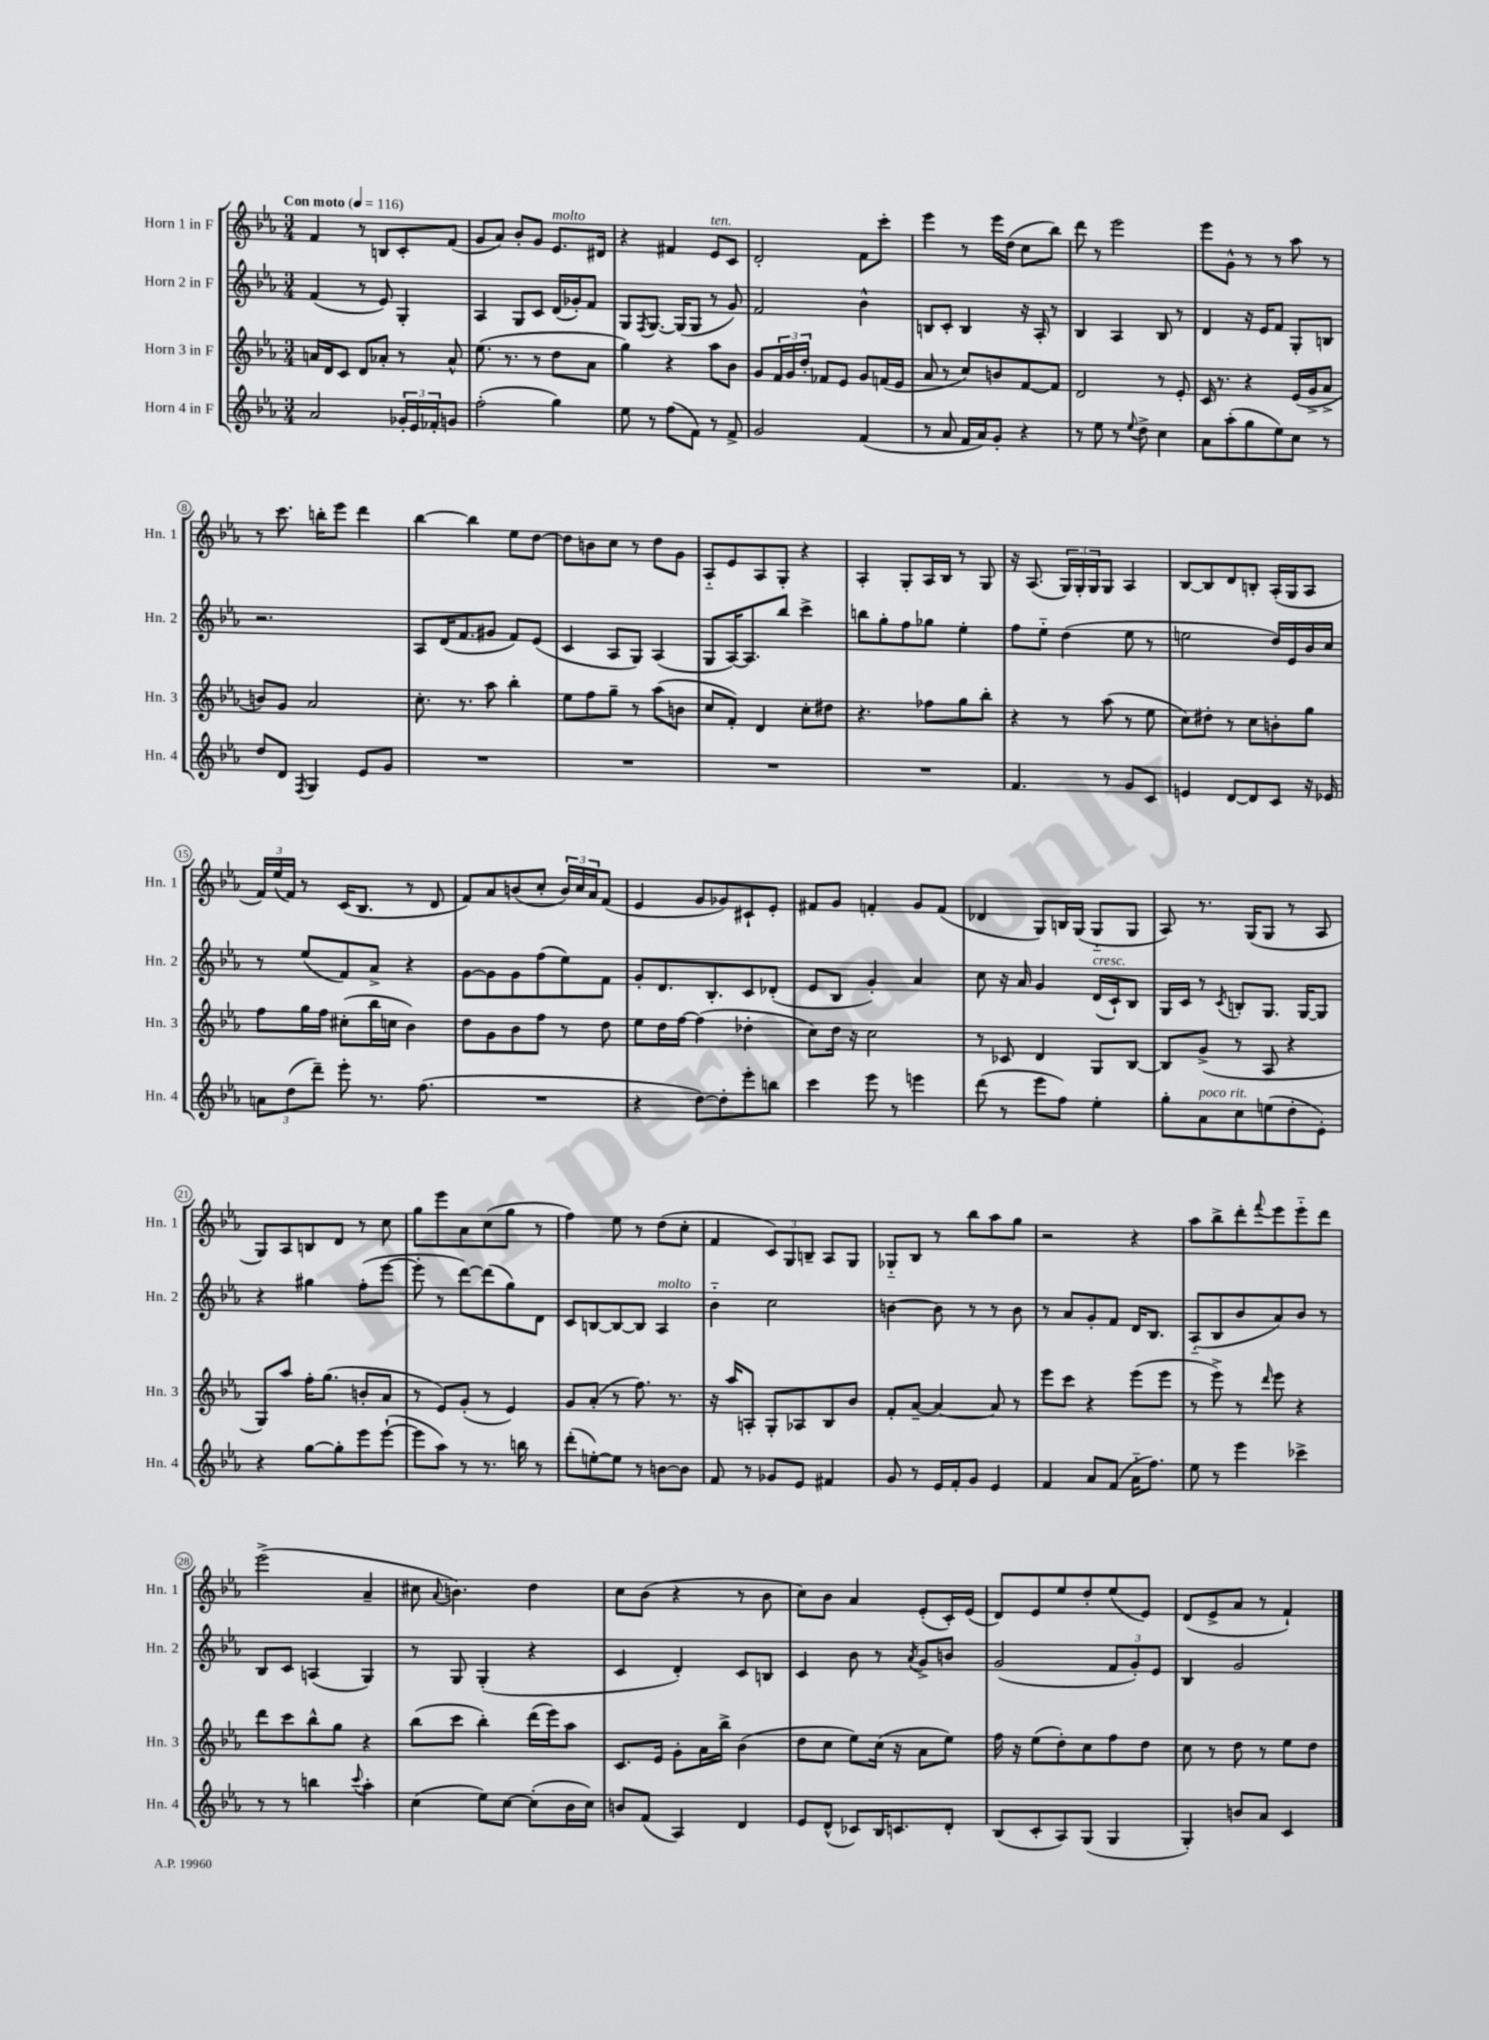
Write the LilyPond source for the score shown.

<<
\new StaffGroup <<
\new Staff = "s0" \with { instrumentName = "Horn 1 in F" shortInstrumentName = "Hn. 1" } {
    \clef treble \key ees \major \numericTimeSignature \time 3/4 \tempo "Con moto" 4 = 116
    f'4 r8 b8 c'8-. f'8( |
    g'8 aes'8) bes'8-. g'8 ees'8.^\markup { \italic "molto" } dis'16 |
    r4 fis'4 ees'8^\markup { \italic "ten." } c'8 |
    d'2-. f'8 c'''8-. |
    ees'''4 r8 ees'''16 d''16( c''8 bes''8) |
    d'''8 r8 ees'''2 |
    ees'''8 g'8-^ r8 r8 aes''8 r8 |
    r8 c'''8. b''16-. ees'''8 d'''4 |
    bes''4~ bes''4 ees''8 d''8~ |
    d''8 b'8 c''8 r8 d''8 g'8 |
    aes8-_ ees'8 aes8 g8-. r4 |
    aes4-. g8-. aes16 bes16 r8 g8 |
    r16 aes8.( \tuplet 3/2 { g16) g16-. g16 } g8 aes4 |
    bes8~ bes8 d'8 b8-. aes16-.( g16 aes8 |
    \tuplet 3/2 { f'16) ees''16( f'16) } r8 c'16( bes8. r8 d'8 |
    f'8) aes'8 b'8( c''8-. \tuplet 3/2 { b'16) c''16 aes'16 } f'8( |
    ees'4 g'8 ges'8) cis'8-! ees'8-. |
    fis'8 g'8 f'4-. g'8 f'8( |
    des'4 g8) b16 g16( g8-_ g8 |
    aes8) r8. g16( g8 r8 aes8 |
    g8) aes8 b8 d'8 r8 c''8 |
    g''8 ees'''8 aes'8 c''8( g''8 r8 |
    f''4) ees''8 r8 d''8( c''8-. |
    f'4 \tuplet 3/2 { c'8) g8 b8-- } aes8 g8 |
    ges8-_ bes8 r8 bes''8 aes''8 g''8 |
    r2 r4 |
    aes''8 bes''8-> d'''8-. \appoggiatura { f'''8 } ees'''8 ees'''8-_ d'''8 |
    ees'''2->( aes'4-- |
    cis''8 \appoggiatura { aes'8 } b'4.) d''4 |
    c''8 bes'8( r4 r8 bes'8 |
    c''8) bes'8 aes'4 ees'8-.( c'16-.) ees'16( |
    d'8) ees'8 ees''8 d''8-. ees''8( ees'8) |
    d'8( ees'8-> aes'8 r8 f'4-!) \bar "|." |
}
\new Staff = "s1" \with { instrumentName = "Horn 2 in F" shortInstrumentName = "Hn. 2" } {
    \clef treble \key ees \major \numericTimeSignature \time 3/4
    f'4( r8 ees'8) g4-. |
    aes4 g8 c'8 d'16( ges'16-.) f'8 |
    g8 \acciaccatura { f8 } g8.~ g16( g8 r8 g'8) |
    f'2 bes'4-^ |
    b8 c'8-. b4 r16 aes16-. r8 |
    bes4 aes4 bes8 r8 |
    d'4 r16 ees'16 f'8 g8-. b8 |
    r2. |
    aes8 d'16( f'8. gis'8 f'8) ees'8( |
    c'4 aes8 g8) aes4( |
    g8 aes16~) aes8. bes''8 c'''4-> |
    b''8 g''8-. f''8 ges''8 ees''4-. |
    f''8 ees''8-_ d''4( ees''8 r8 |
    e''2 d''16) ees'16 bes'16 c''16 |
    r8 ees''8( f'8) aes'8-> r4 |
    g'8~ g'8 g'8 f''8( ees''8) f'8 |
    g'8-. d'8. bes8.-. c'8 des'8-.( |
    ees'8 bes8 g'4-.) aes'4 |
    c''8 r16 aes'16 g'4 d'16^\markup { \italic "cresc." }( c'16-!) bes8 |
    g16 c'16 r8 \acciaccatura { c'8 } b8-. g8. g16~ g8 |
    r4 gis''4 f''8-.( ees'''8~ |
    ees'''8-. r8 d'''8~) d'''8( g''8) d'8 |
    c'8 b8~ b8~ b8 aes4^\markup { \italic "molto" } |
    bes'4-_ c''2 |
    b'4~ b'8 r8 r8 b'8 |
    r8 aes'8 g'8-. f'8 d'16 bes8. |
    aes8-_( bes8 bes'8 aes'8) bes'8 r8 |
    bes8 c'8 a4( g4) |
    r8 g8 g4-.( r4 |
    c'4 d'4-.) c'8 b8 |
    c'4 bes'8 r8 \acciaccatura { aes'8 } g'8-> b'8 |
    g'2( \tuplet 3/2 { f'8 g'8-.) ees'8 } |
    bes4 g'2 \bar "|." |
}
\new Staff = "s2" \with { instrumentName = "Horn 3 in F" shortInstrumentName = "Hn. 3" } {
    \clef treble \key ees \major \numericTimeSignature \time 3/4
    a'16 d'16 c'8 d'8 aes'8-. r8 aes'8-^ |
    ees''8.( r8. r8 d''8 aes'8 |
    g''4) r4 aes''8 bes'8 |
    g'8 \tuplet 3/2 { f'16 g'16 d''16-. } fes'8 ees'8 g'8 f'16( ees'16 |
    aes'8 r8 c''8) b'8 f'8~ f'8 |
    d'2 r8 ees'8-. |
    c'16 r8. r4 ees'16( g'16-> aes'8-> |
    b'8) g'8 aes'2 |
    c''8.-. r8. aes''8 bes''4-. |
    ees''8 f''8 g''8-- r8 aes''8( b'8 |
    c''8 f'8-.) d'4 c''8-. dis''8 |
    r4. fes''8 g''8 bes''8-. |
    r4 r8 aes''8( r8 ees''8 |
    c''8) dis''8-. r8 c''8 b'8-. g''8 |
    f''8 g''16 f''16 cis''8-.( bes''16 c''16 bes'4) |
    d''8 g'8 bes'8 f''8 r8 d''8 |
    ees''8 d''16 f''16~ f''4( des''4-. |
    c''8) d''16 r16 c''2 |
    r8 ces'8 d'4 g8 bes8~ |
    bes8 g'8->( r8 aes8 r4 |
    g8) aes''8 f''16-. g''8.( b'8-. aes'8 |
    r8 ees'8) g'8-.( r8 ees'4) |
    g'8 aes'8-.( r8 f''8.) r8. |
    r16 aes''16 a8-. g8-. aes8 bes8 bes'8 |
    f'8-. aes'8~-- aes'4~ aes'8 r8 |
    ees'''8 c'''8 r4 ees'''8( ees'''8 |
    r8 ees'''8->) r8 \grace { d'''16 } ees'''8 r4 |
    d'''8 c'''8 bes''8-^ g''8 r4 |
    bes''8( c'''8 bes''4-.) d'''16( ees'''16) aes''8 |
    c'8. ees'16 g'8-. aes'16 bes''16-> bes'4( |
    d''8 c''8 ees''8) c''16( r16 aes'8 ees''8) |
    f''16 r16 ees''8( d''8-.) c''8 f''8 d''8 |
    c''8 r8 d''8 r8 ees''8 d''8 \bar "|." |
}
\new Staff = "s3" \with { instrumentName = "Horn 4 in F" shortInstrumentName = "Hn. 4" } {
    \clef treble \key ees \major \numericTimeSignature \time 3/4
    aes'2 \tuplet 3/2 { ges'16-. ees'16 fes'16-. } g'8 |
    f''2-.( g''4) |
    ees''8 r8 f''8( f'8) r8 f'8-> |
    g'2 f'4( |
    r8 aes'8 f'16 aes'16) g'8-. r4 |
    r8 ees''8 r8 \appoggiatura { ees''8 } d''8-> c''4 |
    aes'8 aes''8-.( g''8 ees''8) c''8 r8 |
    d''8 d'8 \acciaccatura { f8 } g4 ees'8 g'8 |
    R2. |
    R2. |
    R2. |
    R2. |
    f'4. r8 g'8 c'8 |
    e'4 d'8~ d'8 c'8 r16 ees'16 |
    \tuplet 3/2 { a'8 d''8( d'''8--) } ees'''8-. r8. f''8.( |
    R2. |
    r4 d''8~) d''8-. ees'''8-. b''8 |
    c'''4 ees'''8 r8 e'''4 |
    d'''8( r8 ees'''8 f''8) ees''4-. |
    g''8-. aes'8^\markup { \italic "poco rit." } c''8 e''8( d''8-. ees'8-.) |
    r4 g''8~ g''8-. ees'''8 ees'''8~-!( |
    ees'''8 aes''8) r8 r8. b''16 r8 |
    d'''8-.( e''8~-.) e''8 r8 b'8~ b'8 |
    f'8 r8 ges'8 ees'8 fis'4 |
    g'8 r8 ees'16 f'16-. g'8 ees'4 |
    f'4 aes'8 f'8( aes'16-_ f''8.) |
    ees''8 r8 ees'''4 ces'''4-> |
    r8 r8 b''4 \appoggiatura { c'''8 } aes''4-. |
    c''4( ees''8) c''8~ c''8-.( bes'16 c''16) |
    b'8 f'8( aes4) d'4 |
    ees'8 d'8-^( ces'8) bes16 c'8. d'8-. |
    bes8( c'8-. aes8) g8( g4 |
    g4-.) b'8 aes'8 c'4 \bar "|." |
}
>>
>>
\layout { \context { \Score \override BarNumber.stencil = #(make-stencil-circler 0.1 0.3 ly:text-interface::print) } }
